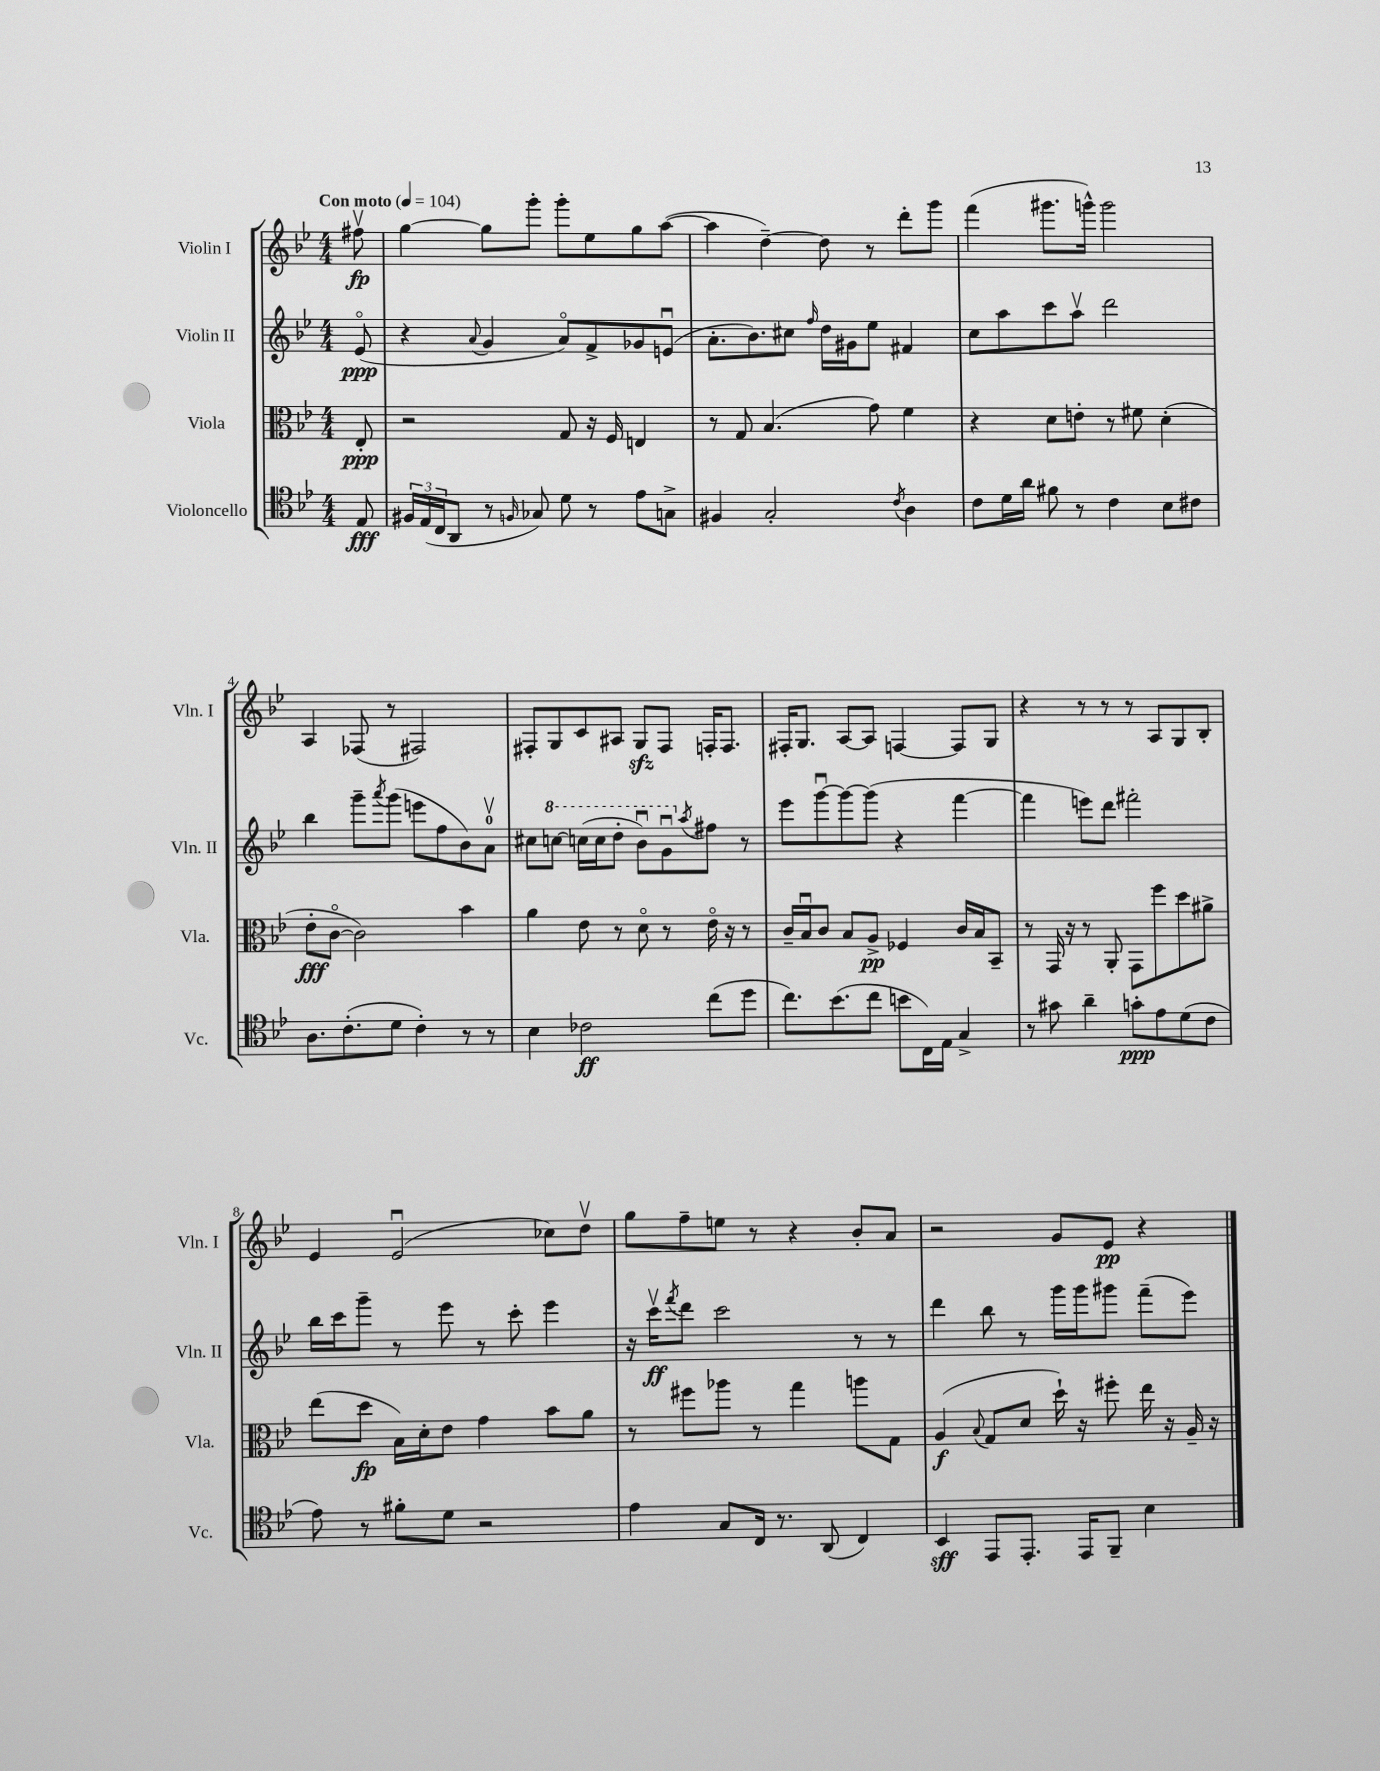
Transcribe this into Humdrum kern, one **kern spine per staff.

**kern	**dynam	**kern	**dynam	**kern	**dynam	**kern	**dynam
*part4	*part4	*part3	*part3	*part2	*part2	*part1	*part1
*staff4	*staff4	*staff3	*staff3	*staff2	*staff2	*staff1	*staff1
*I"Violoncello	*	*I"Viola	*	*I"Violin II	*	*I"Violin I	*
*I'Vc.	*	*I'Vla.	*	*I'Vln. II	*	*I'Vln. I	*
*clefC4	*	*clefC3	*	*clefG2	*	*clefG2	*
*k[b-e-]	*	*k[b-e-]	*	*k[b-e-]	*	*k[b-e-]	*
*M4/4	*	*M4/4	*	*M4/4	*	*M4/4	*
*MM104	*	*MM104	*	*MM104	*	*MM104	*
=	=	=	=	=	=	=	=
!	!	!	!	!	!	!LO:TX:a:B:t=Con moto	!
8E-/	fff	8E-'/	ppp	(8e-/	ppp	8ff#Xv\	fp
=1	=1	=1	=1	=1	=1	=1	=1
24F#X/LL	.	2r	.	4r	.	[4gg\	.
(24E-/	.	.	.	.	.	.	.
24C/J	.	.	.	.	.	.	.
8AA/J	.	.	.	.	.	.	.
.	.	.	.	8qqa/	.	.	.
8r	.	.	.	4g/	.	8gg\L]	.
16qqFn/	.	.	.	.	.	.	.
8G-X/)	.	.	.	.	.	8ggg'\J	.
8d\	.	8G/	.	8a/L)	.	8ggg'\L	.
8r	.	16r	.	8f^/	.	8ee-\	.
.	.	16F/	.	.	.	.	.
8e-\L	.	4En/	.	8g-X/	.	8gg\	.
8Gn^\J	.	.	.	(8enu/J	.	([8aa\J	.
=2	=2	=2	=2	=2	=2	=2	=2
4F#X/	.	8r	.	8.a'\L	.	4aa\]	.
.	.	8G/	.	.	.	.	.
.	.	.	.	8.b-\)	.	.	.
2G'/	.	(4.B-/	.	.	.	[4dd~\)	.
.	.	.	.	8cc#X\J	.	.	.
.	.	.	.	16qqff/	.	.	.
.	.	.	.	16dd\LL	.	8dd\]	.
.	.	.	.	16g#X\J	.	.	.
.	.	8g\)	.	8ee-\J	.	8r	.
8qc/	.	.	.	.	.	.	.
4A\	.	4f\	.	4f#X/	.	8ddd'\L	.
.	.	.	.	.	.	8ggg\J	.
=3	=3	=3	=3	=3	=3	=3	=3
8c\L	.	4r	.	8cc\L	.	(4fff\	.
16d\L	.	.	.	8aa\	.	.	.
16a\JJ	.	.	.	.	.	.	.
8f#X\	.	8d\L	.	8ccc\	.	8.ggg#X\L	.
8r	.	8en'\J	.	8aav\J	.	.	.
.	.	.	.	.	.	16gggn^^\Jk)	.
4c\	.	8r	.	2ddd\	.	2ggg\	.
.	.	8f#X\	.	.	.	.	.
8B-\L	.	(4d'\	.	.	.	.	.
8c#X\J	.	.	.	.	.	.	.
!!LO:LB:g=z
=4	=4	=4	=4	=4	=4	=4	=4
8.A\L	.	8e-'\L	fff	4bb-\	.	4A/	.
.	.	[8c\J	.	.	.	.	.
(8.c'\	.	.	.	.	.	.	.
.	.	2c\])	.	8ggg~\L	.	(8F-X/	.
.	.	.	.	8qaaa/	.	.	.
8d\J	.	.	.	(8ggg\J	.	8r	.
4c'\)	.	.	.	8eeen\L	.	2F#X/)	.
.	.	.	.	8ff\	.	.	.
8r	.	4b-\	.	8b-\)	.	.	.
8r	.	.	.	8av\J	.	.	.
=5	=5	=5	=5	=5	=5	=5	=5
4B-\	.	4a\	.	8cc#X\L	.	8F#X'/L	.
*	*	*	*	*8va	*	*	*
.	.	.	.	[8cccn\J	.	8G/	.
2c-X\	ff	8e-\	.	(16cccn\LL]	.	8c/	.
.	.	.	.	16ccc\J	.	.	.
.	.	8r	.	8ddd'\J	.	8A#X/J	.
.	.	8d\	.	8bb-u\L)	.	8Gzz/L	.
.	.	8r	.	8ggu\	.	8F#/J	.
*	*	*	*	*X8va	*	*	*
.	.	.	.	8qaa/	.	.	.
(8cc\L	.	16e-\	.	8ff#X\J	.	16Fn'/KL	.
.	.	16r	.	.	.	8.F/J	.
8dd\J	.	8r	.	8r	.	.	.
=6	=6	=6	=6	=6	=6	=6	=6
8.cc\L)	.	16c~/LL	.	8eee-\L	.	16F#X'/KL	.
.	.	16B-u/J	.	.	.	8.G/J	.
.	.	8c/J	.	[8gggu\	.	.	.
(8.b-\	.	.	.	.	.	.	.
.	.	8B-/L	.	8ggg\_	.	[8A/L	.
8cc\J	.	8A^/J	pp	(8ggg\J]	.	8A/J]	.
8bn\L	.	4F-X/	.	4r	.	[4Fn/	.
16C\L)	.	.	.	.	.	.	.
16E-\JJ	.	.	.	.	.	.	.
4G^/	.	16c/LL	.	[4fff\	.	8F/L]	.
.	.	16B-/J	.	.	.	.	.
.	.	8BB-~/J	.	.	.	8G/J	.
=7	=7	=7	=7	=7	=7	=7	=7
8r	.	8r	.	4fff\]	.	4r	.
8g#X\	.	16GG/	.	.	.	.	.
.	.	16r	.	.	.	.	.
4a~\	.	8r	.	8eeen\L)	.	8r	.
.	.	8AA'/	.	8ddd\J	.	8r	.
8gn'\L	ppp	8GG\L	.	2fff#X'\	.	8r	.
8e-\	.	8ff\	.	.	.	8A/L	.
(8d\	.	8dd\	.	.	.	8G/	.
8c\J	.	8a#X^\J	.	.	.	8B-'/J	.
!!LO:LB:g=z
=8	=8	=8	=8	=8	=8	=8	=8
8e-\)	.	(8ee-\L	.	16bb-\LL	.	4e-/	.
.	.	.	.	16ccc\J	.	.	.
8r	.	8dd\J	fp	8ggg~\J	.	.	.
8f#X'\L	.	16B-\LL)	.	8r	.	(2e-u/	.
.	.	16d'\J	.	.	.	.	.
8d\J	.	8e-\J	.	8eee-\	.	.	.
2r	.	4g\	.	8r	.	.	.
.	.	.	.	8ccc'\	.	.	.
.	.	8b-\L	.	4eee-\	.	8cc-X\L)	.
.	.	8a\J	.	.	.	8ddv\J	.
=9	=9	=9	=9	=9	=9	=9	=9
4e-\	.	8r	.	16r	.	8gg\L	.
.	.	.	.	16cccv\KL	ff	.	.
.	.	.	.	8qfff/	.	.	.
.	.	8ff#X\L	.	8ddd\J	.	8ff~\	.
8G/L	.	8aa-X\J	.	2ccc\	.	8een\J	.
16C/Jk	.	8r	.	.	.	8r	.
8.r	.	.	.	.	.	.	.
.	.	4gg\	.	.	.	4r	.
(8AA/	.	.	.	.	.	.	.
4C/)	.	8aan\L	.	8r	.	8b-'/L	.
.	.	8G\J	.	8r	.	8a/J	.
=10	=10	=10	=10	=10	=10	=10	=10
4BB-/	sff	(4A/	f	4ddd\	.	2r	.
.	.	8qqB-/	.	.	.	.	.
8EE-/L	.	8G/L	.	8bb-\	.	.	.
8.EE-'/J	.	8d/J	.	8r	.	.	.
.	.	16dd`\)	.	16ggg\LL	.	8g/L	.
16EE-/KL	.	16r	.	16ggg\J	.	.	.
8FF~/J	.	8ff#X'\	.	8ggg#X\J	.	8e-/J	pp
4B-\	.	16ee-\	.	(8fff~\L	.	4r	.
.	.	16r	.	.	.	.	.
.	.	16A~/	.	8eee-\J)	.	.	.
.	.	16r	.	.	.	.	.
==	==	==	==	==	==	==	==
*-	*-	*-	*-	*-	*-	*-	*-
